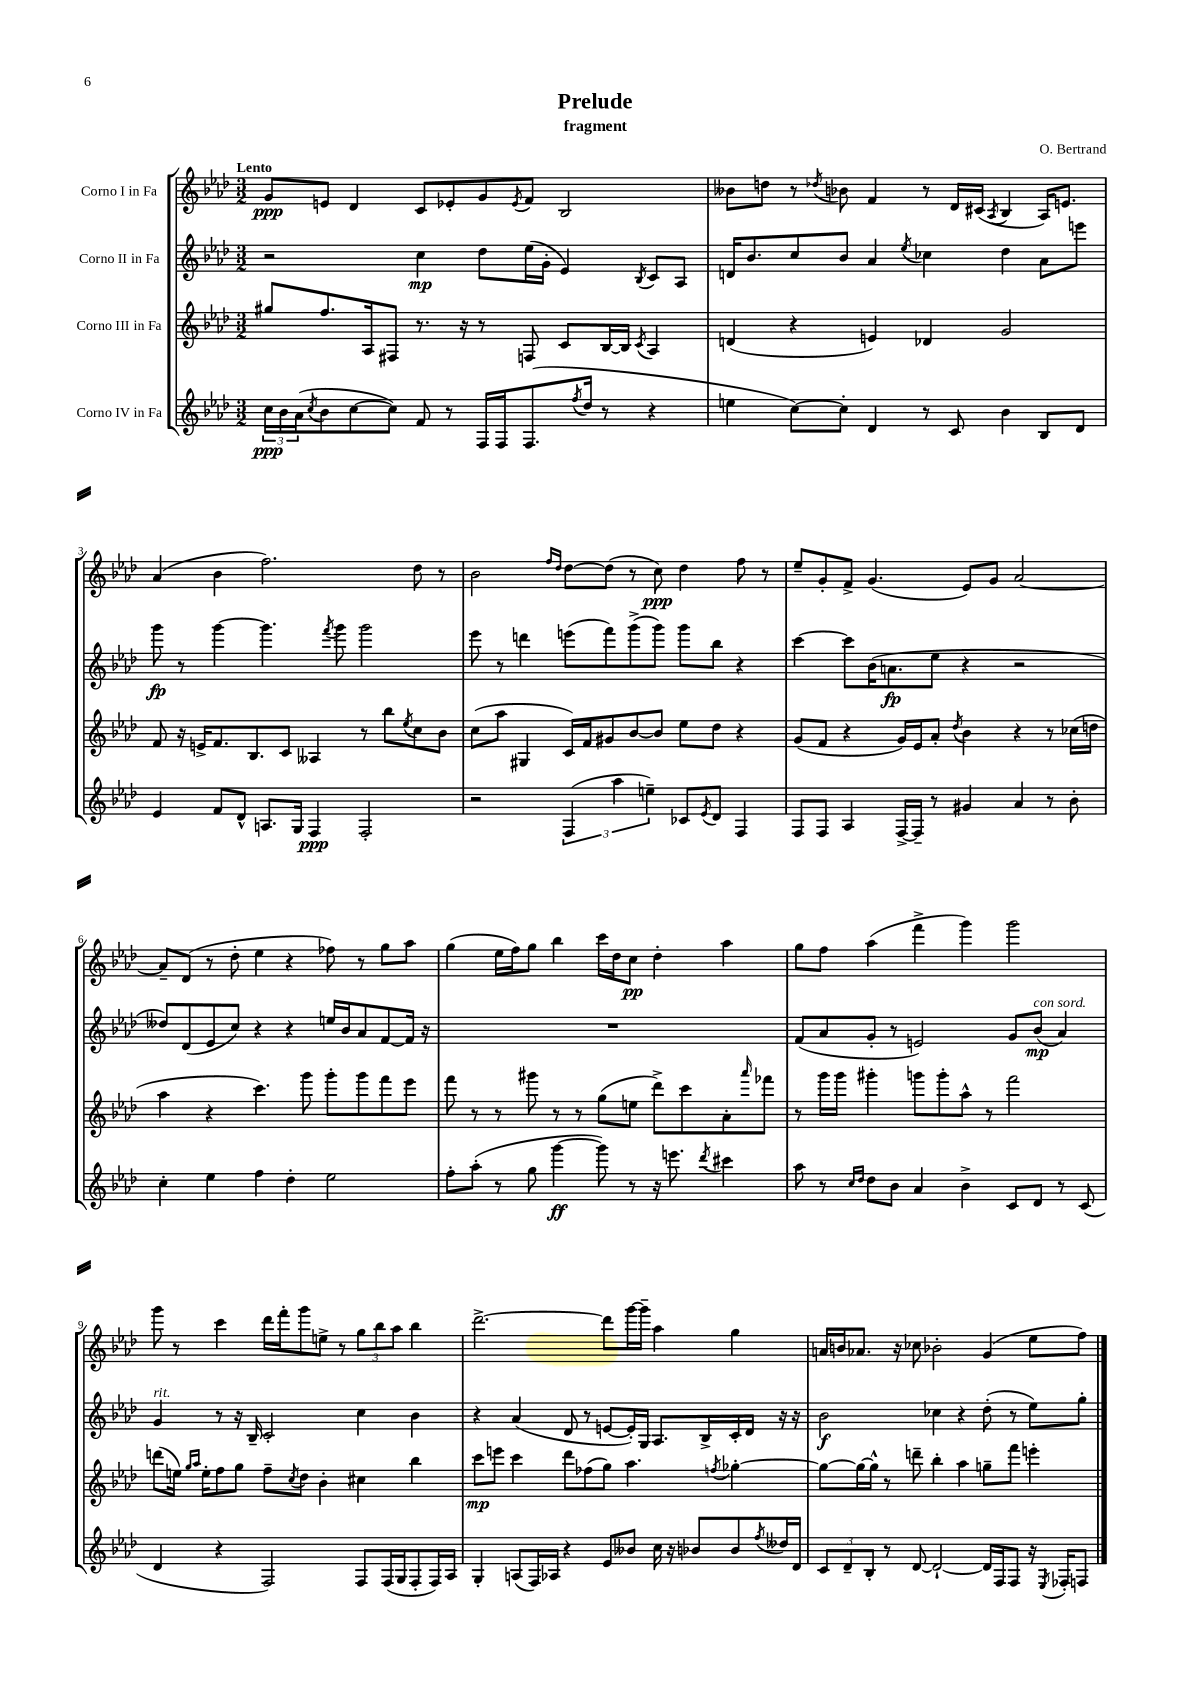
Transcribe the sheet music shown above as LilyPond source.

\header { title = "Prelude" composer = "O. Bertrand" subtitle = "fragment" }
<<
\new StaffGroup <<
\new Staff = "s0" \with { instrumentName = "Corno I in Fa" } {
    \clef treble \key aes \major \numericTimeSignature \time 3/2 \tempo "Lento"
    g'8\ppp e'8 des'4 c'8 ees'8-. g'8 \acciaccatura { ees'8 } f'8 bes2 |
    beses'8 d''8 r8 \acciaccatura { des''8 } bes'8 f'4 r8 des'16 cis'16( \acciaccatura { aes8 } bes4 aes16) e'8. |
    aes'4( bes'4 f''2.) des''8 r8 |
    bes'2 \grace { f''16 des''16 } des''8~ des''8( r8 c''8\ppp) des''4 f''8 r8 |
    ees''8-- g'8-. f'8-> g'4.( ees'8) g'8 aes'2~ |
    aes'8-- des'8( r8 des''8-. ees''4 r4 fes''8) r8 g''8 aes''8 |
    g''4( ees''16 f''16) g''8 bes''4 c'''16 des''16 c''8\pp des''4-. aes''4 |
    g''8 f''8 aes''4( f'''4-> g'''4) g'''2 |
    g'''8 r8 c'''4 des'''16 f'''16-. g'''8 e''8-> r8 \tuplet 3/2 { g''8 bes''8 aes''8 } bes''4 |
    des'''2.~-> des'''8 g'''16~ g'''16-- aes''4 g''4 |
    a'16 b'16 aes'8. r16 ces''8 bes'2-. g'4( ees''8 f''8) \bar "|." |
}
\new Staff = "s1" \with { instrumentName = "Corno II in Fa" } {
    \clef treble \key aes \major \numericTimeSignature \time 3/2
    r2 c''4\mp des''8 ees''16( g'16-. ees'4) \acciaccatura { bes8 } c'8 aes8 |
    d'16 bes'8. c''8 bes'8 aes'4 \acciaccatura { ees''8 } ces''4 des''4 aes'8 e'''8 |
    g'''8\fp r8 g'''4~ g'''4. \acciaccatura { f'''8 } g'''8 g'''2 |
    ees'''8 r8 d'''4 e'''8( f'''8) g'''8->( g'''8) g'''8 bes''8 r4 |
    c'''4~ c'''8 bes'16( a'8.\fp ees''8 r4 r2 |
    deses''8) des'8( ees'8 c''8) r4 r4 e''16 bes'16 aes'8 f'8~ f'16 r16 |
    R1. |
    f'8( aes'8 g'8-. r8 e'2) g'8 bes'8\mp^\markup { \italic "con sord." }( aes'4) |
    g'4^\markup { \italic "rit." } r8 r16 bes16-- c'2-. c''4 bes'4 |
    r4 aes'4( des'8 r8 e'8~ e'16-.) g16 aes8. bes16-> c'16-. des'16 r16 r16 |
    bes'2\f ces''4 r4 des''8-.( r8 ees''8) g''8-. \bar "|." |
}
\new Staff = "s2" \with { instrumentName = "Corno III in Fa" } {
    \clef treble \key aes \major \numericTimeSignature \time 3/2
    gis''8 f''8. aes16 fis8 r8. r16 r8 f8 c'8 bes16~ bes16 \acciaccatura { c'8 } aes4 |
    d'4( r4 e'4) des'4 g'2 |
    f'8 r16 e'16-> f'8. bes8. c'8 aeses4 r8 bes''8 \acciaccatura { ees''8 } c''8 bes'8 |
    c''8( aes''8 gis4 c'16) f'16 gis'8 bes'8~ bes'8 ees''8 des''8 r4 |
    g'8( f'8 r4 g'16) ees'16 aes'8-. \acciaccatura { des''8 } bes'4 r4 r8 ces''16( d''16 |
    aes''4 r4 c'''4.) g'''8 g'''8-. g'''8 f'''8 ees'''8 |
    f'''8 r8 r8 gis'''8 r8 r8 g''8( e''8 des'''8->) c'''8 aes'8-. \grace { aes'''16 } fes'''8 |
    r8 g'''16 g'''16 gis'''4-. g'''8 g'''8-. aes''8-^ r8 f'''2 |
    d'''8( e''16) \grace { g''16 aes''16 } e''16-. f''8 g''8 f''8-- \acciaccatura { c''8 } des''8 bes'4-. cis''4 bes''4 |
    c'''8\mp e'''8 c'''4 des'''8 fes''8( g''8) aes''4. \acciaccatura { f''8 } ges''4~-. |
    ges''8~ ges''16~ ges''16-^ r8 d'''8-- bes''4-. aes''4 g''8-- f'''8 e'''4-. \bar "|." |
}
\new Staff = "s3" \with { instrumentName = "Corno IV in Fa" } {
    \clef treble \key aes \major \numericTimeSignature \time 3/2
    \tuplet 3/2 { c''16\ppp bes'16 aes'16( } \acciaccatura { c''8 } bes'8 c''8~ c''8) f'8 r8 f16 f16 f8.( \acciaccatura { f''8 } des''16 r8 r4 |
    e''4 c''8~) c''8-. des'4 r8 c'8 bes'4 bes8 des'8 |
    ees'4 f'8 des'8-^ a8. g16 f4\ppp f2-. |
    r2 \tuplet 3/2 { f4( aes''4 e''4--) } ces'8 \acciaccatura { ees'8 } des'8 f4 |
    f8 f8 aes4 f16~-> f16-- r8 gis'4 aes'4 r8 bes'8-. |
    c''4-. ees''4 f''4 des''4-. ees''2 |
    f''8-. aes''8-.( r8 g''8 g'''4~\ff g'''8) r8 r16 e'''8. \acciaccatura { des'''8 } cis'''4 |
    aes''8 r8 \grace { c''16 des''16 } des''8 bes'8 aes'4 bes'4-> c'8 des'8 r8 c'8( |
    des'4 r4 f2) f8 f16( g16 f8-. f16) aes16 |
    g4-. a8( f16) aes16 r4 ees'8 beses'8 c''16 r16 bes'8 bes'8 \acciaccatura { f''8 } deses''16 des'16 |
    \tuplet 3/2 { c'8 des'8-- bes8-. } r8 des'8~ des'2~-! des'16 f16 f8 r16 \acciaccatura { ees8 } fes16-. f8 \bar "|." |
}
>>
>>
